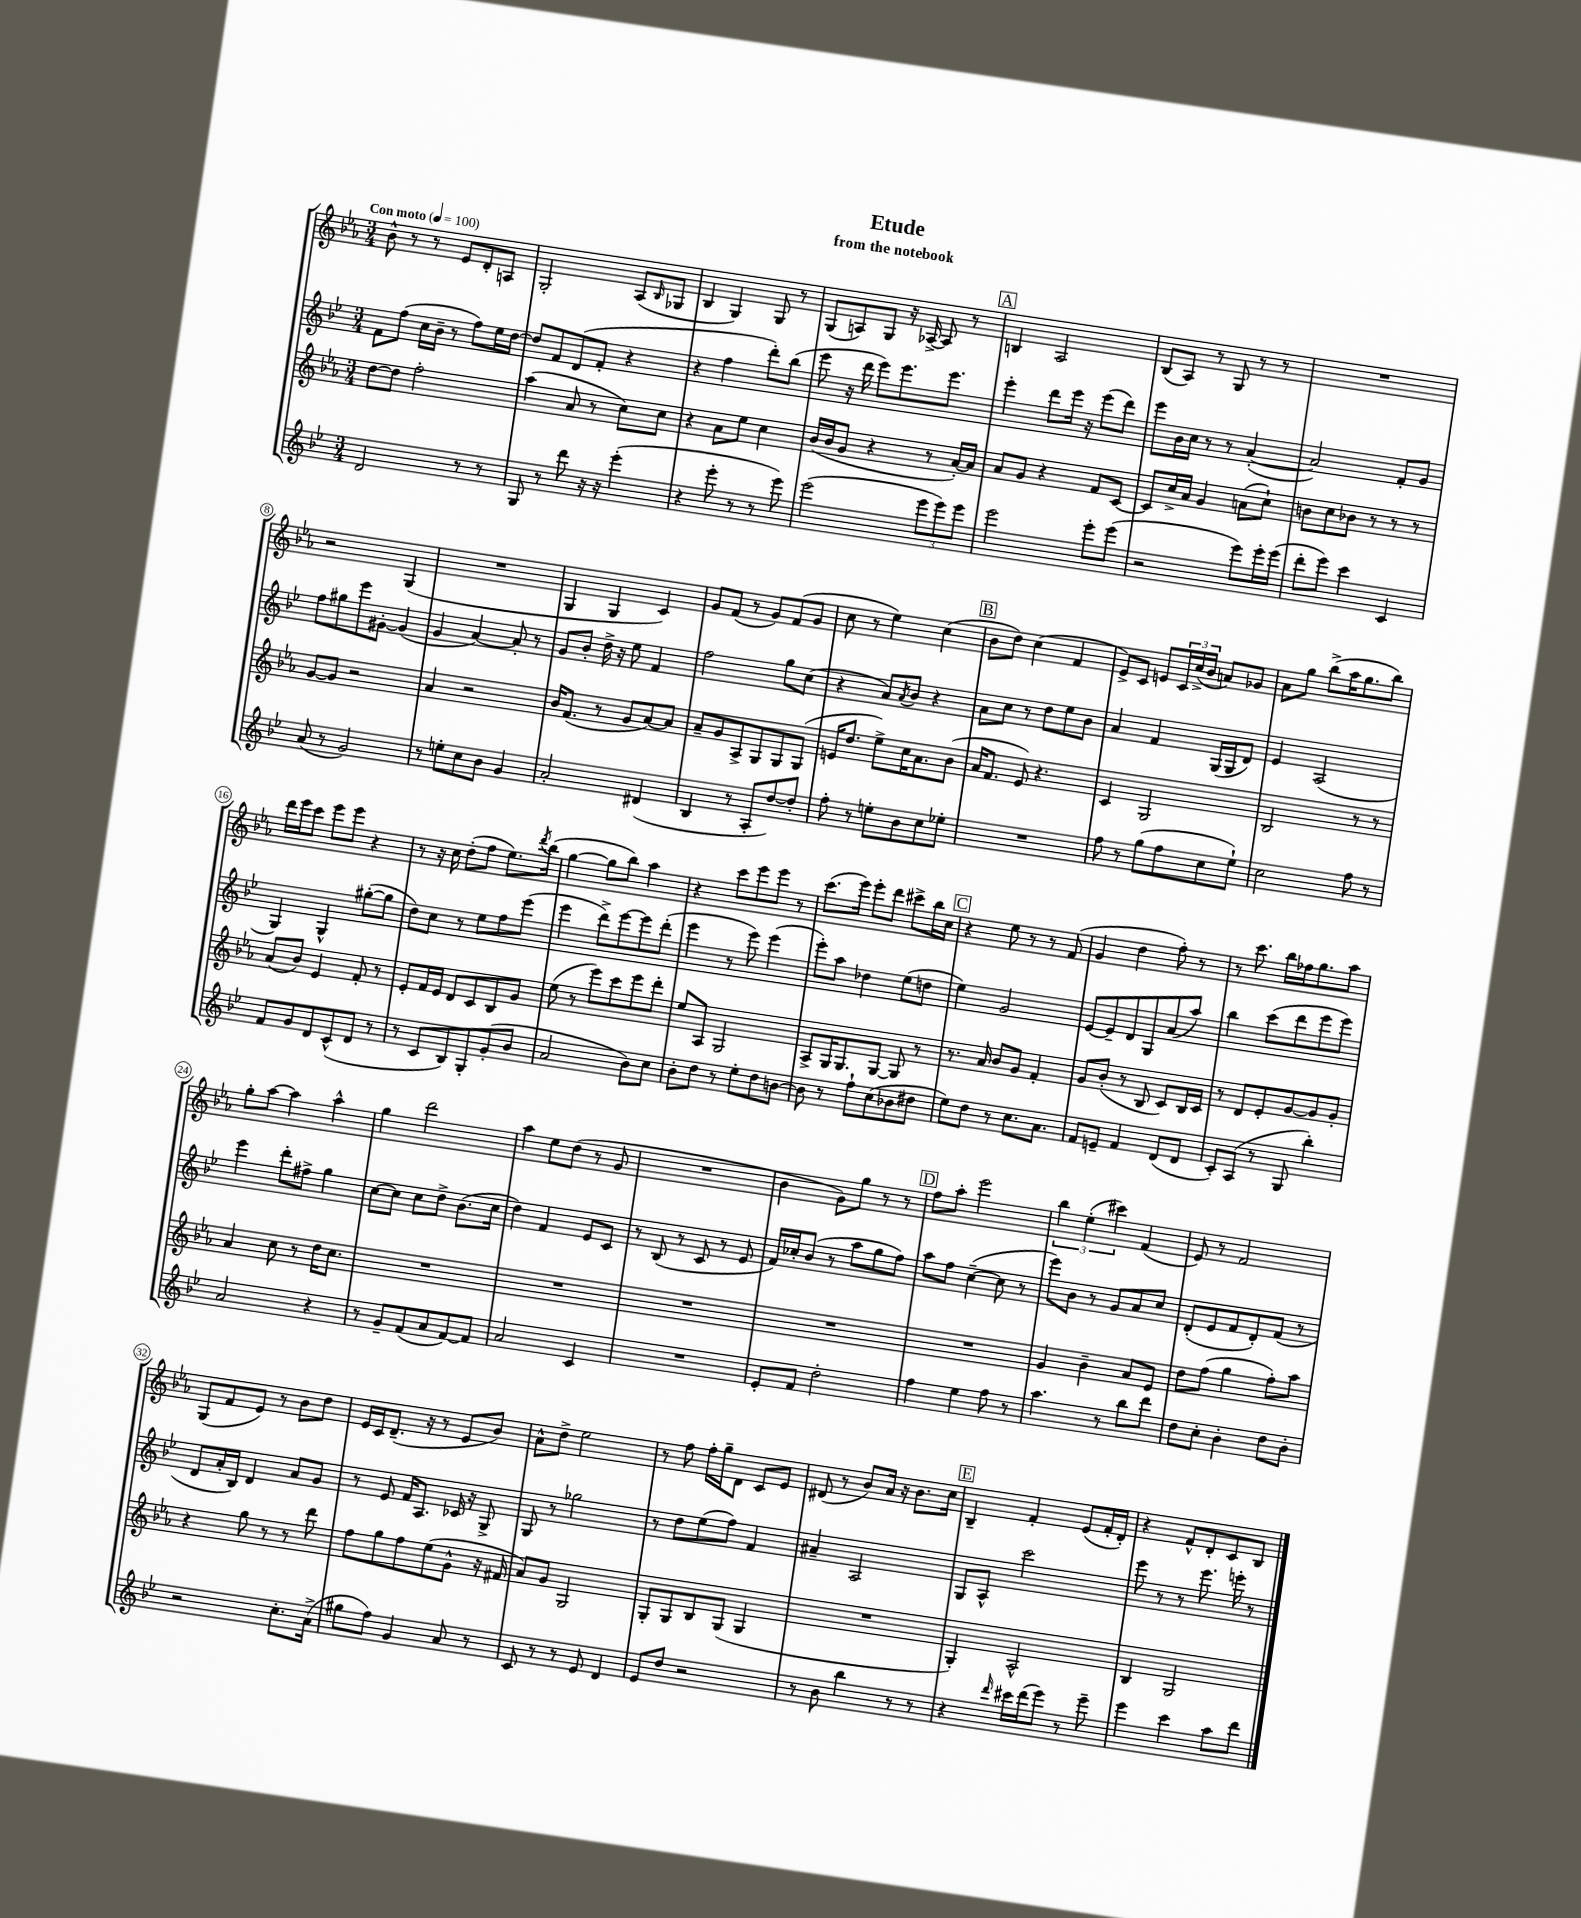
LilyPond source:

\header { title = "Etude" subtitle = "from the notebook" }
<<
\new StaffGroup <<
\new Staff = "s0" {
    \clef treble \key ees \major \numericTimeSignature \time 3/4 \tempo "Con moto" 4 = 100
    bes'8-^ r8 r8 ees'8 d'8-. a8 |
    g2-. aes8( \grace { bes16 } ges8 |
    bes4 g4) g8 r8 |
    g8( a8) g8 r16 aes16~-> aes8 r8 |
    \mark \markup { \box "A" } b4 aes2 |
    bes8( aes8) r8 g8 r8 r8 |
    R2. |
    r2 g4( |
    R2. |
    g4 g4 c'4) |
    g'8 f'8( r8 g'8) f'8( g'8 |
    c''8 r8 ees''4) c''4( |
    \mark \markup { \box "B" } bes'8 d''8) c''4( f'4 |
    ees'8->) c'8 e'8 \tuplet 3/2 { c'16 c''16->( bes'16 } a'8) ges'8 |
    aes'8 g''8 bes''8->( aes''16 g''8. bes''8) |
    d'''16 ees'''16 c'''8 ees'''8 ees'''8 r4 |
    r8 r16 c''16 d''8-.( f''8 ees''8.) \acciaccatura { d'''8 } bes''16( |
    g''4~ g''8 bes''8) aes''4 |
    r4 c'''8 ees'''8 ees'''8 r8 |
    c'''8.( ees'''16) ees'''8-. d'''8 cis'''8-> bes''16 c''16 |
    \mark \markup { \box "C" } r4 ees''8 r8 r8 f'8( |
    g'4 d''4 f''8-.) r8 |
    r8 c'''8. bes''16 fes''16 g''8. aes''8 |
    g''8-. aes''8~ aes''4 aes''4-^ |
    g''4 d'''2 |
    aes''4 ees''8 d''8( r8 g'8 |
    R2. |
    bes'4 g'8) g''8 r8 r8 |
    \mark \markup { \box "D" } f''8 aes''8-. ees'''2 |
    \tuplet 3/2 { bes''4 ees''4-.( cis'''4) } f'4( |
    ees'8) r8 f'2 |
    g8( f'8 ees'8) r8 bes'8 d''8 |
    ees'16 c'16 d'8.--( r16 r8 ees'8 bes'8) |
    aes'8-^ d''8-> ees''2 |
    r8 f''8 f''16-. g''16-- d'8 c'8 ees'8 |
    dis'8( r8 bes'8) aes'16 r16 bes'8. c''16 |
    \mark \markup { \box "E" } bes4-- f'4-. ees'8( f'16-. d'16-.) |
    r4 f'8-^ d'8-. c'8 bes8 \bar "|." |
}
\new Staff = "s1" {
    \clef treble \key bes \major \numericTimeSignature \time 3/4
    f'8 f''8( c''16 bes'16-- r8 f''8) ees''16 d''16~ |
    d''8 f'8 d'8( f'8-. r4 |
    r4 f''4 d'''8-.) bes''8( |
    ees'''8 r16 d'''16 ees'''8) ees'''8. ees'''8. |
    \mark \markup { \box "A" } ees'''4-. d'''8 ees'''16 r16 ees'''8( d'''8) |
    ees'''8 bes'16 c''16 r8 r8 a'4~-.( |
    a'2) f'8-. g'8 |
    f''8 gis''8 ees'''8 gis'8~-. gis'4( |
    g'4 a'4~) a'8-. r8 |
    g'8 bes'8-. d''16-> r16 ees''8 f'4 |
    f''2 g''8 c''8( |
    r4 a'8) \acciaccatura { a'8 } bes'8 r4 |
    \mark \markup { \box "B" } a'8 c''8 r8 d''8 ees''8 bes'8 |
    a'4 f'4 g16( g16 d'8) |
    ees'4 a2( |
    g4) g4-^ gis''8~-.( gis''8 |
    d''8) c''8 r8 ees''8 f''8 ees'''8( |
    ees'''4 d'''8->) ees'''8~ ees'''8 d'''8-.( |
    ees'''4 r8 ees'''8) ees'''4( |
    ees'''8-.) a''8 des''4 ees''8( d''8 |
    \mark \markup { \box "C" } ees''4) g'2 |
    ees'8~ ees'8-- d'8 g8 a'8( a''8) |
    bes''4 c'''8( d'''8 ees'''8 ees'''8) |
    ees'''4 d'''8-. fis''8-> g''4 |
    c''8~ c''8 c''8 d''8-> bes'8.( c''16 |
    d''4) f'4 ees'8 c'8 |
    r8 bes8( r8 c'8 r8 ees'8 |
    f'16) ces''16-. bes'8( r8 a''8 g''8 f''8) |
    \mark \markup { \box "D" } a''8 f''8 c''4~--( c''8 r8 |
    ees'''8) bes'8 r8 g'8 a'8 c''8 |
    d'8-.( ees'8 f'8 d'8-.) f'8( r8 |
    d'8 a'16-. bes16) d'4 a'8 g'8 |
    r8 ees'8 f'16 a8. ces'16 r16 g8-> |
    g8 r8 ges''2 |
    r8 d''8 ees''8( f''8) f'4 |
    ais'4-- a2 |
    \mark \markup { \box "E" } g8 a8-^ c'''2 |
    ees'''8 r8 r8 ees'''8. e'''16-. r8 \bar "|." |
}
\new Staff = "s2" {
    \clef treble \key ees \major \numericTimeSignature \time 3/4
    d''8~ d''8 f''2-. |
    aes''4( aes'8 r8 c''8) c''8 |
    r4 aes'8 ees''8 c''4 |
    bes'16( bes'16 g'8 r4 r8 aes'16~-.) aes'16 |
    \mark \markup { \box "A" } aes'8 g'8 r4 f'8 c'8~ |
    c'8 c''16-> aes'16 g'4 a'8( c''8-!) |
    b'8 c''8 bes'8 r8 r8 r8 |
    g'8~ g'8 r2 |
    aes'4 r2 |
    bes'16 f'8.( r8 g'8 aes'8~) aes'8 |
    aes'8-- g'8 aes8-> g8 g8 g8( |
    e'16 d''8. ees''8->) c''16 aes'8. bes'8( |
    \mark \markup { \box "B" } aes'16 f'8. ees'8) r4. |
    c'4 g2 |
    bes2 r8 r8 |
    aes'8( bes'8) ees'4 f'8-. r8 |
    ees'8-. f'16 ees'16 d'8 c'8 bes8 g'8 |
    ees''8( r8 ees'''8) c'''8 ees'''8 d'''8-. |
    ees''8 aes8 g2 |
    aes8-> g16 g8. g8~ g8 r8 |
    \mark \markup { \box "C" } r8. aes'16 bes'8 g'8 f'4-. |
    g'8 bes'8-.( r8 bes8 c'8) bes16 c'16 |
    r8 d'8 ees'8-. g'8~ g'8 g'8-. |
    aes'4 c''8 r8 d''16 c''8. |
    R2. |
    R2. |
    R2. |
    R2. |
    \mark \markup { \box "D" } R2. |
    g'4 bes'4-- aes'8 ees'8 |
    d''8 f''8( g''4 f''8-.) aes''8 |
    r4 g''8 r8 r8 d'''8 |
    f''8 g''8 f''8 ees''8( g'8-^ r16 fis'16 |
    aes'8) g'8 g2 |
    g8-. g8 bes8 g8( g4 |
    R2. |
    \mark \markup { \box "E" } g4-.) aes2-^ |
    bes4 g2 \bar "|." |
}
\new Staff = "s3" {
    \clef treble \key bes \major \numericTimeSignature \time 3/4
    d'2 r8 r8 |
    g8 r8 d'''8 r16 r16 ees'''4-.( |
    r4 ees'''8-. r8 r8 ees'''8) |
    ees'''2( \tuplet 3/2 { ees'''8 ees'''8) ees'''8 } |
    \mark \markup { \box "A" } ees'''2 ees'''8-. ees'''8( |
    r2 ees'''8) ees'''16-. ees'''16( |
    d'''8-. ees'''8) c'''4 c'4 |
    a'8( r8 g'2) |
    r8 e''8-. c''8 bes'8 g'4 |
    a'2-. dis'4( |
    bes4 r8 a8-. d''8~) d''8-. |
    f''8-. r8 e''8-. bes'8 c''8 ees''8-. |
    \mark \markup { \box "B" } R2. |
    f''8 r8 g''8( f''8 c''8 ees''8-!) |
    c''2 f''8 r8 |
    f'8 g'8 d'8 c'8-^( d'8 r8 |
    r8 c'8 bes8) g8-. g'8-.( bes'8 |
    a'2 bes'8) c''8 |
    bes'8-. d''8 r8 ees''8-. d''8 b'8~ |
    b'8 r8 f''8-! c''8( bes'8 dis''8 |
    \mark \markup { \box "C" } ees''8) d''8 r8 c''8. a'8. |
    f'8 e'8-- f'4 d'8( d'8 |
    c'8-.) a8( r8 g8 bes''4-.) |
    a'2 r4 |
    r8 g'8-- f'8( a'8 f'8~) f'8 |
    a'2 c'4 |
    R2. |
    ees'8-. f'8 d''2-. |
    \mark \markup { \box "D" } f''4 ees''4 f''8 r8 |
    a''4. r8 bes''8 d'''8 |
    d''8 c''8-. bes'4-. d''8 bes'8-. |
    r2 c''8.-. a'16->( |
    gis''8 f''8) g'4 a'8 r8 |
    c'8 r8 r8 ees'8 d'4 |
    ees'8 d''8 r2 |
    r8 bes'8 bes''4 r8 r8 |
    \mark \markup { \box "E" } r4 \grace { d'''16 } cis'''16 d'''16( ees'''8) r8 ees'''8-- |
    ees'''4 c'''4 a''8 d'''8 \bar "|." |
}
>>
>>
\layout { \context { \Score \override BarNumber.stencil = #(make-stencil-circler 0.1 0.3 ly:text-interface::print) } }
